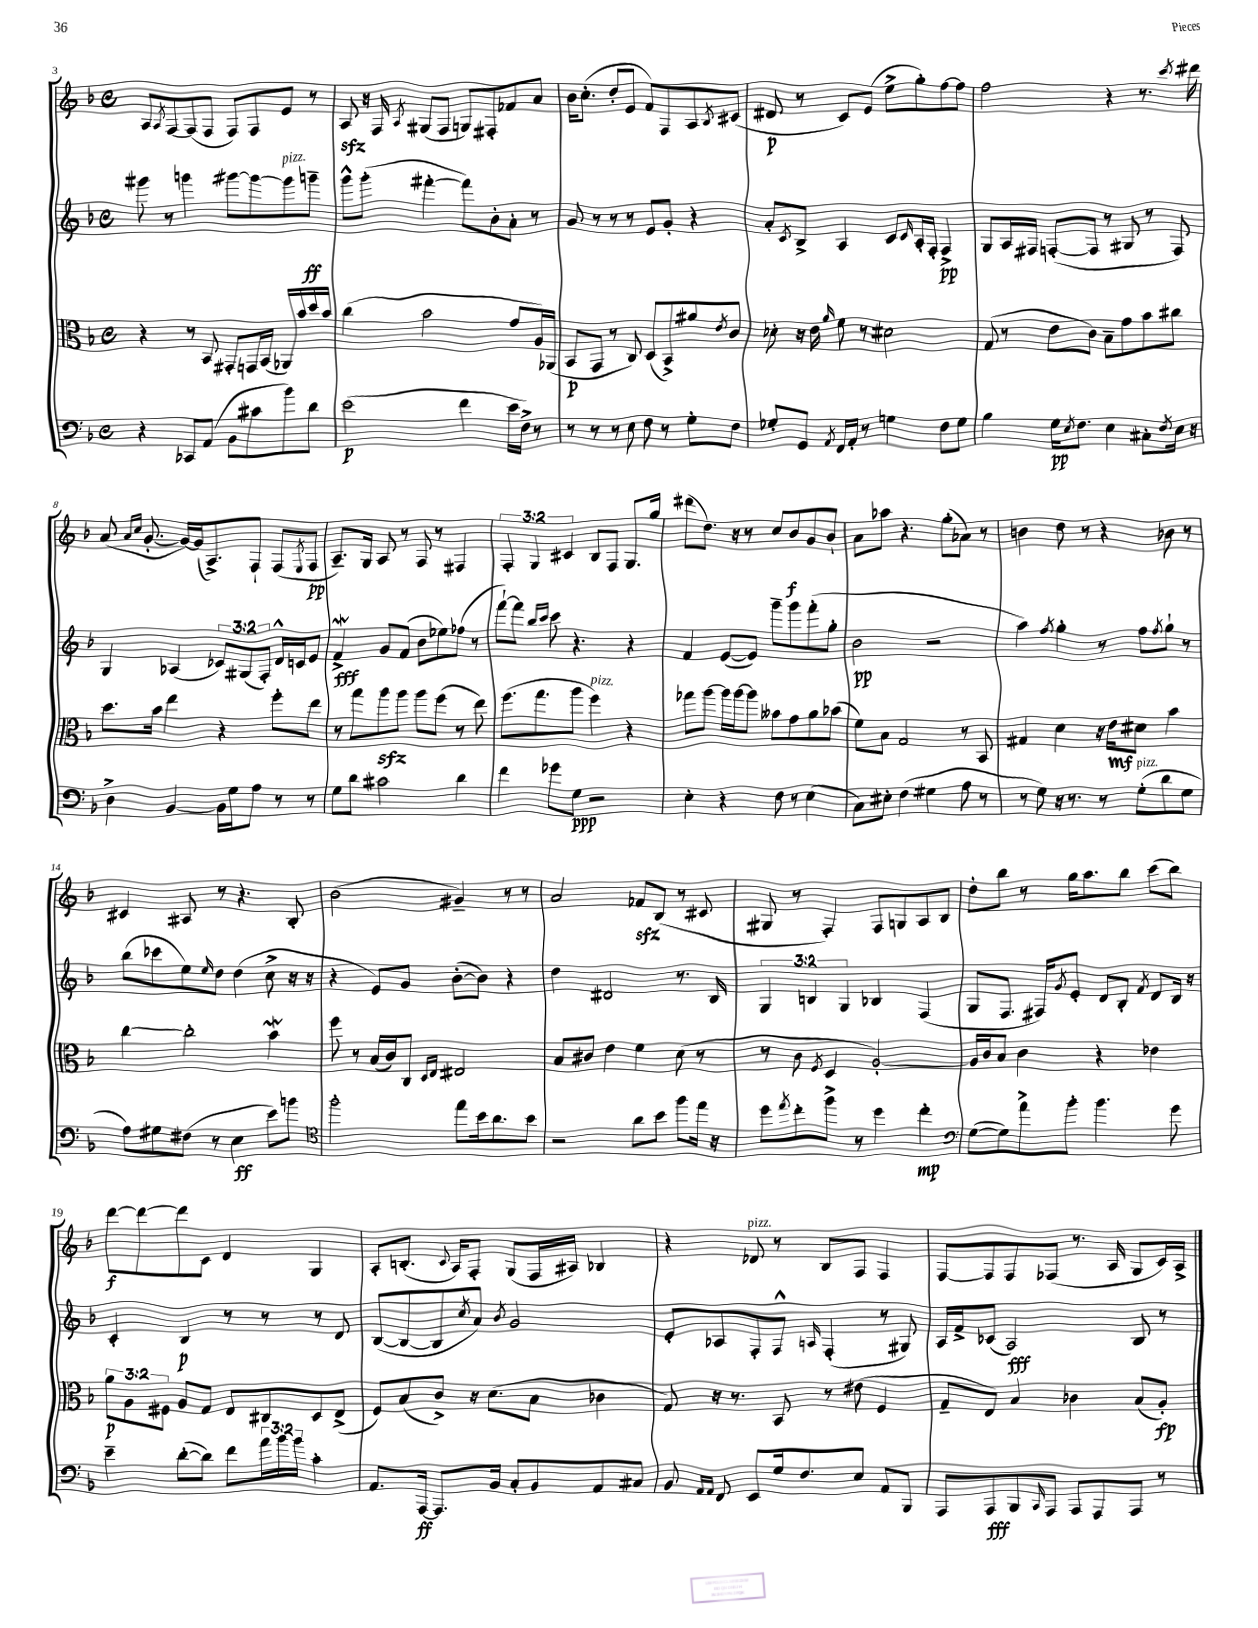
<<
\new StaffGroup <<
\new Staff = "s0" {
    \clef treble \key f \major \defaultTimeSignature \time 4/4 \override Staff.TupletNumber.text = #tuplet-number::calc-fraction-text
    a8 \acciaccatura { a8 } f8~ f8( f8 f8) f8 e'8 r8 |
    a8\sfz r16 f16 \acciaccatura { a8 } gis8( f8 g8) fis8-. fes'8 a'8 |
    bes'16 c''8.-.( d''8-. e'8 f'8) f8 a8 \acciaccatura { bes8 } cis'8( |
    dis'8\p r8 c'8) e'8( e''8-> g''8-.) f''8~ f''8 |
    f''2 r4 r8. \acciaccatura { c'''8 } dis'''16 |
    a'8( \grace { a'16 c''16 } g'8.~-. g'16~) g'16( a8.->) f8-! f8( \acciaccatura { e8 } f8\pp |
    a8.--) g16 a8 r8 f8 r8 fis4 |
    \tuplet 3/2 { f4-. g4 cis'4 } bes8 f8 g8. g''16 |
    dis'''8( d''8.) r16 r8 c''8 bes'8\f g'8 bes'8-! |
    a'8 aes''8 r4. g''8-.( aes'8) r8 |
    b'4 d''8 r8 r4 bes'8 r8 |
    cis'4 ais8 r8 r4. bes8-. |
    bes'2( gis'4--) r8 r8 |
    a'2 fes'8\sfz bes8( r8 cis'8 |
    gis8 r8 f4-.) f8 g8 a8 bes8 |
    d''8-. bes''8 r8 g''16 a''8. bes''8 c'''8( bes''8) |
    d'''8~\f d'''8~ d'''8 c'8 d'4 g4 |
    a8-. b8.-.( \appoggiatura { c'8 } a16) f8-. g8( f16 ais16) bes4 |
    r4 des'8^\markup { \italic "pizz." } r8 bes8 f8 f4 |
    f8~ f8 f8 fes8( r8. a16 g8 c'16) a16-> \bar "|." |
}
\new Staff = "s1" {
    \clef treble \key f \major \defaultTimeSignature \time 4/4 \override Staff.TupletNumber.text = #tuplet-number::calc-fraction-text
    gis'''8 r8 g'''4 gis'''8~ gis'''8~ gis'''8^\markup { \italic "pizz." } g'''8--\ff |
    g'''8-^ g'''8-.( fis'''4~-. fis'''8) bes'8-. a'8-. r8 |
    g'8 r8 r8 r8 e'8 g'8-. r4 |
    a'8-. \acciaccatura { c'8 } bes8-> a4 c'8 \grace { c'16 } a16-. f16-. f4->\pp |
    g8 a16 fis16 f8~-.( f8 r8 gis8 r8 f8) |
    g4 aes4( \tuplet 3/2 { ces'8) gis8( f8-.) } d'16-^ c'16 e'8 |
    f'4->\mordent\fff g'8 f'8( bes'8 ees''8) fes''8( r8 |
    f'''8~-!) f'''8 \grace { bes''16 c'''16 } c'''8 r4. r4 |
    f'4 e'8~( e'8) g'''8-- g'''8 f'''8-.( g''8-. |
    bes'2\pp r2 |
    a''4) \acciaccatura { f''8 } g''4-. r8 f''8 \acciaccatura { f''8 } g''8-! r8 |
    bes''8( ces'''8 e''8) \grace { e''16 } d''8 d''4( c''8-> r16 r16 |
    r4 e'8) g'8 bes'8~-.( bes'8) r4 |
    d''4 dis'2 r8. bes16 |
    \tuplet 3/2 { g4 b4 g4 } bes4 f4( |
    g8 f8. fis16) \acciaccatura { g'8 } e'8-. d'8 bes8-. \acciaccatura { f'8 } d'8 bes16 r16 |
    c'4-. bes4\p r8 r8 r8 d'8 |
    bes8~( bes8~ bes8 \acciaccatura { c''8 } a'8) \acciaccatura { bes'8 } g'2 |
    e'8-. aes8 f8-. f8-^ \grace { a16 } f4-.( r8 gis8) |
    a16 f'16-> ces'8( a2\fff) bes8 r8 \bar "|." |
}
\new Staff = "s2" {
    \clef alto \key f \major \defaultTimeSignature \time 4/4 \override Staff.TupletNumber.text = #tuplet-number::calc-fraction-text
    r4 r8 bes,8 gis,8-. g,16 bes,16( aes,16) bes'16 d''16 bes'16 |
    c''4( bes'2 g'8 a16) aes,16( |
    bes,8\p g,8 r8 c8) d8( bes,8->) ais'8 \acciaccatura { e'8 } c'8 |
    des'8-. r16 e'16 \grace { a'16 } f'8 r8 dis'2 |
    g8( r8 e'8 c'8) bes8-- g'8 bes'8 cis''8 |
    d''8. bes'16 e''4 r4 f''8-. e''8 |
    r8 g''8 a''8\sfz a''8 a''8 f''8( r8 e''8) |
    f''8.( g''8. a''8 f''4^\markup { \italic "pizz." }) r4 |
    ges''8 a''8~ a''16 a''16~ a''8 beses'8 g'8 a'8 bes'8( |
    f'8) bes8 g2 r8 bes,8 |
    gis4 d'4 r16 e'16\mf dis'8 bes'4 |
    c''4~ c''2-. bes'4\mordent |
    f''8 r8 bes16( c'16) c8 \grace { d16 e16 } eis2 |
    bes8 cis'8 e'4 f'4 d'8( r8 |
    r8 c'8 \acciaccatura { f8 } d4 a2~-.) |
    a16 c'16 bes8 c'4 r4 ees'4 |
    \tuplet 3/2 { a'8\p a8 fis8 } a8 g8 e8 cis8 d8 e8->( |
    f8) bes8( c'8->) r16 d'8.( bes8 ces'4 |
    g8) r16 r8. bes,8 r8 eis'8( f4 |
    g8-- e8) bes4 ces'4 bes8( a8-.\fp) \bar "|." |
}
\new Staff = "s3" {
    \clef bass \key f \major \defaultTimeSignature \time 4/4 \override Staff.TupletNumber.text = #tuplet-number::calc-fraction-text
    r4 ces,8 a,8( bes,8 cis'8 bes'8) d'8 |
    e'2\p( f'4 e'16 f16->) r8 |
    r8 r8 r8 e8 f8 r8 g8-. f8 |
    ges8-. g,8 \acciaccatura { a,8 } f,16 a,16-. r8 g4 f8 g8 |
    bes4 g16\pp \acciaccatura { e8 } f8. e4 cis8-. \acciaccatura { f8 } e16 r16 |
    d4-> bes,4~ bes,16 g16 a8 r8 r8 |
    g8 d'8 cis'2 d'4 |
    f'4 ges'8 g8\ppp r2 |
    e4-. r4 f8 r8 e4( |
    c8) eis8-. f4( gis4 a8 r8 |
    r8 g8) r16 r8. r8 g8-.^\markup { \italic "pizz." }( d'8 g8 |
    a8) gis8 fis8( r8 e4\ff e'8) b'8 |
    \clef tenor f''2-. e''8 bes'16 a'8. bes'8 |
    r2 a'8 bes'8 f''8 e''16 r16 |
    d''8 \acciaccatura { e''8 } c''8-. f''8-> r8 d''4 c''4-.\mp |
    \clef bass g8~( g8) a'8-> bes'8-. bes'4. g'8 |
    e'4-- d'8~-.( d'8) f'8 \tuplet 3/2 { a'16 bes'16 bes'16 } c'4-. |
    a,8. a,,16~\ff a,,8. bes,16 c8-. bes,8 a,8 cis8 |
    bes,8 \grace { a,16 a,16 } f,8 e,8 g16 f8. e8 a,8 bes,,8 |
    a,,8 a,,8\fff bes,,8 \grace { c,16 } a,,8 a,,8 a,,8 a,,8 r8 \bar "|." |
}
>>
>>
\layout { \context { \Score currentBarNumber = #3 } }
